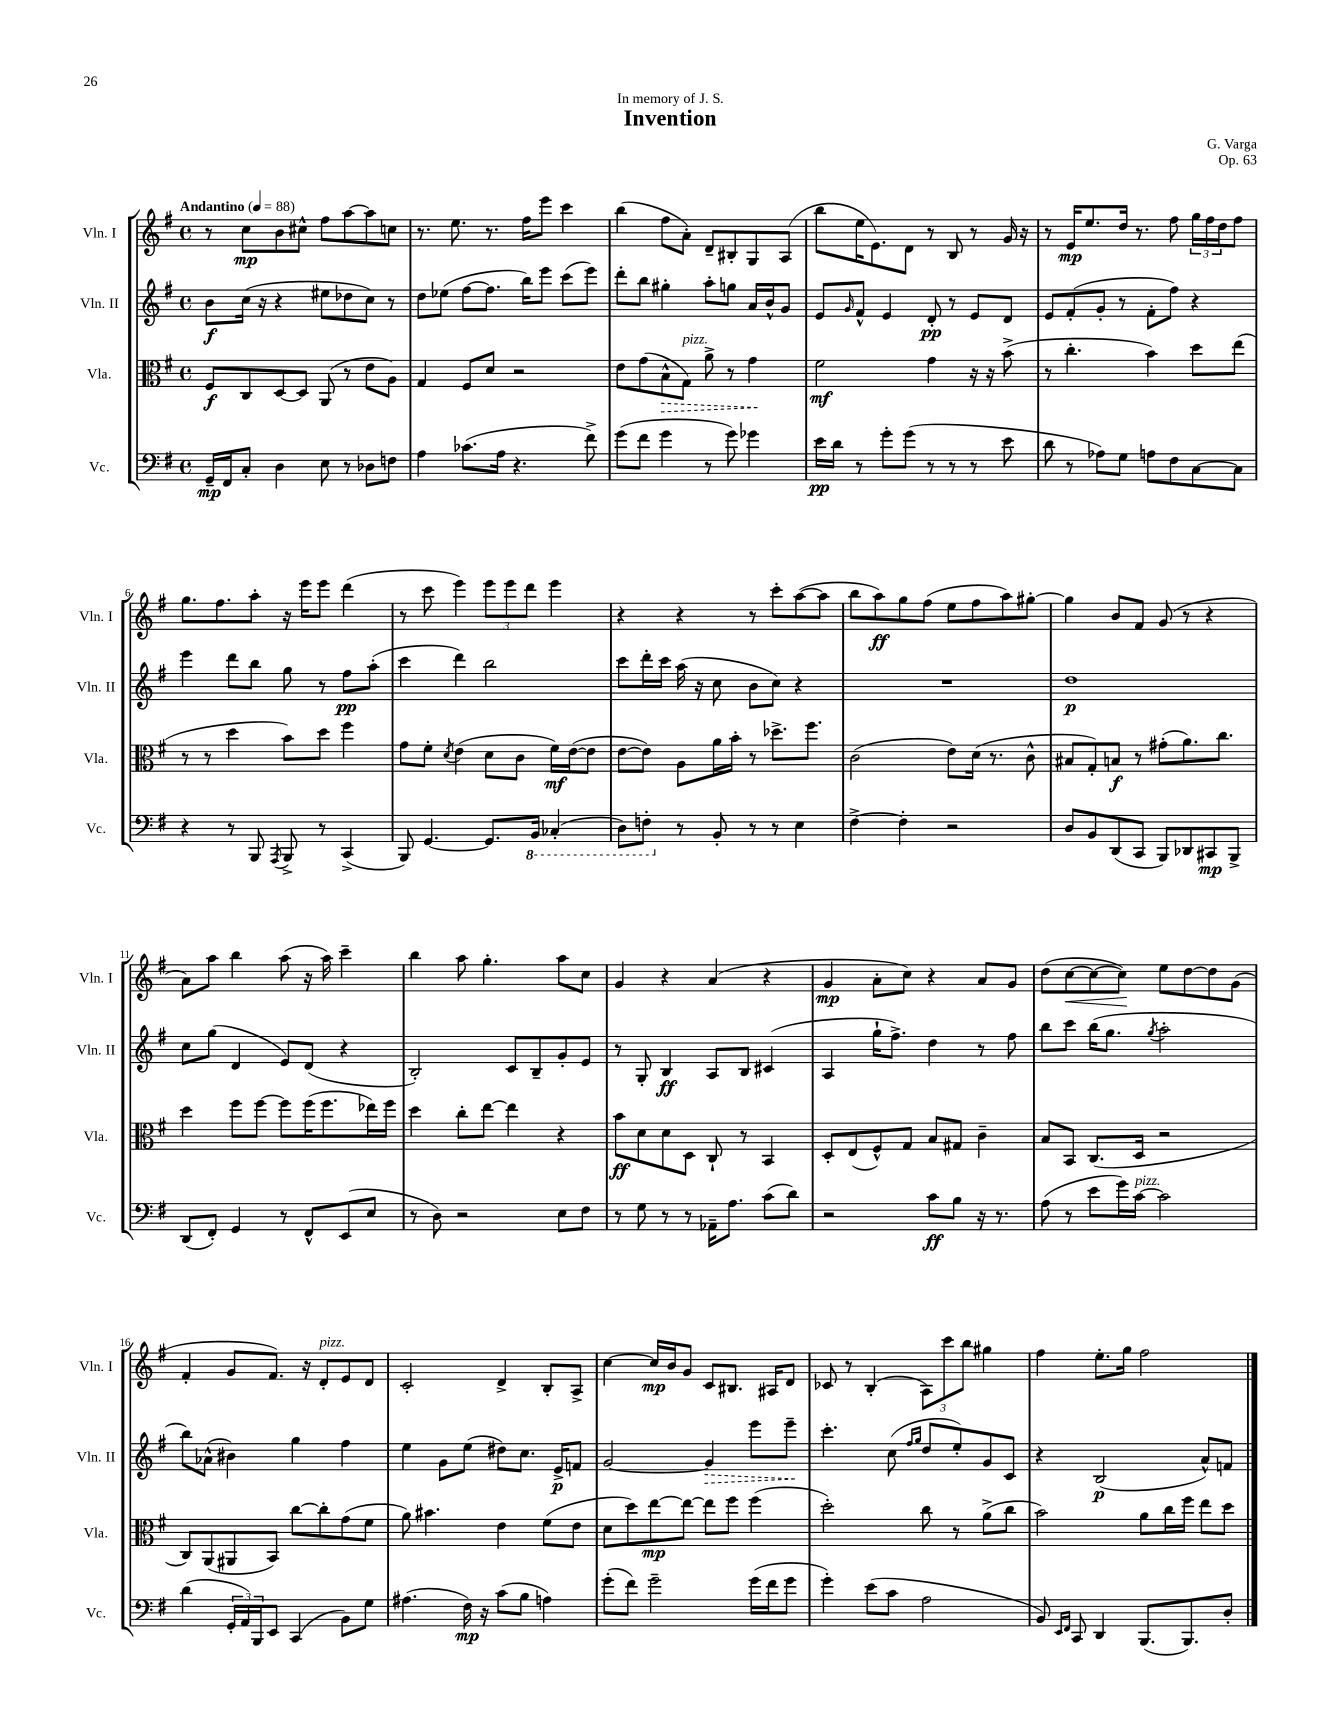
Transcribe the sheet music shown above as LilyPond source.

\header { title = "Invention" composer = "G. Varga" dedication = "In memory of J. S." opus = "Op. 63" }
<<
\new StaffGroup <<
\new Staff = "s0" \with { instrumentName = "Vln. I" shortInstrumentName = "Vln. I" } {
    \clef treble \key g \major \defaultTimeSignature \time 4/4 \tempo "Andantino" 4 = 88
    r8 c''8\mp b'8 cis''8-^ fis''8 a''8~ a''8 c''8 |
    r8. e''8. r8. fis''16 e'''8 c'''4 |
    b''4( fis''8 a'8-.) d'8-- bis8-. g8 a8( |
    b''8 e''16 e'8.) d'8 r8 b8 r8 g'16 r16 |
    r8 e'16\mp e''8. d''16 r8. fis''8 \tuplet 3/2 { g''16 fis''16 d''16 } fis''8 |
    g''8. fis''8. a''8-. r16 e'''16 e'''8 d'''4( |
    r8 c'''8 e'''4) \tuplet 3/2 { e'''8 e'''8 d'''8 } e'''4 |
    r4 r4 r8 c'''8-. a''8~( a''8 |
    b''8 a''8\ff) g''8 fis''8( e''8 fis''8 a''8) gis''8~-. |
    gis''4 b'8 fis'8 g'8( r8 r4 |
    a'8) a''8 b''4 a''8( r16 a''16) c'''4-- |
    b''4 a''8 g''4.-. a''8 c''8 |
    g'4 r4 a'4( r4 |
    g'4\mp a'8-. c''8) r4 a'8 g'8 |
    d''8( c''8~\< c''8~ c''8\!) e''8 d''8~ d''8 g'8( |
    fis'4-. g'8 fis'8.) r16 d'8-.^\markup { \italic "pizz." } e'8 d'8 |
    c'2-. d'4-> b8-. a8-> |
    c''4~ c''16\mp b'16 g'8 c'8 bis8. ais16 d'8 |
    ces'8 r8 b4-.( \tuplet 3/2 { a8) c'''8 b''8 } gis''4 |
    fis''4 e''8.-. g''16 fis''2 \bar "|." |
}
\new Staff = "s1" \with { instrumentName = "Vln. II" shortInstrumentName = "Vln. II" } {
    \clef treble \key g \major \defaultTimeSignature \time 4/4
    b'8\f c''16( r16 r4 eis''8 des''8 c''8) r8 |
    d''8 ees''8( fis''8~ fis''8. b''16) e'''8 c'''8( e'''8) |
    d'''8-. b''8 gis''4-. a''8-. g''8 a'16 b'16-^ g'8 |
    e'8 \grace { g'16 } fis'8-^ e'4 d'8-.\pp r8 e'8 d'8 |
    e'8 fis'8-.( g'8-. r8 fis'8-. fis''8) r4 |
    e'''4 d'''8 b''8 g''8 r8 fis''8\pp a''8-.( |
    c'''4 d'''4) b''2 |
    c'''8 d'''16-. c'''16 a''16( r16 c''8 b'8 c''8) r4 |
    R1 |
    d''1\p |
    c''8 g''8( d'4 e'8) d'8( r4 |
    b2-.) c'8 b8-- g'8-. e'8 |
    r8 g8-. b4\ff a8 b8 cis'4( |
    a4 g''16-! fis''8.->) d''4 r8 fis''8 |
    b''8 c'''8 b''16( g''8. \acciaccatura { g''8 } a''2-. |
    b''8) aes'8-^( bis'4) g''4 fis''4 |
    e''4 g'8 e''8( dis''8) c''8. e'16->\p f'8 |
    g'2~ \once \override Hairpin.style = #'dashed-line g'4\> e'''8 e'''8--\! |
    c'''4.-. c''8( \grace { fis''16 g''16 } d''8 e''8-.) g'8 c'8 |
    r4 b2\p( a'8-^) f'8 \bar "|." |
}
\new Staff = "s2" \with { instrumentName = "Vla." shortInstrumentName = "Vla." } {
    \clef alto \key g \major \defaultTimeSignature \time 4/4
    fis8\f c8 d8~ d8 a,8( r8 e'8 a8) |
    g4 fis8 d'8 r2 |
    e'8 g'8( \once \override Hairpin.style = #'dashed-line b8-^\> g8^\markup { \italic "pizz." }) a'8-> r8 g'4\! |
    fis'2\mf g'4 r16 r16 b'8->( |
    r8 c''4.-. b'4) d''8 e''8( |
    r8 r8 d''4 b'8) d''8 fis''4 |
    g'8 fis'8-. \acciaccatura { d'8 } e'4( d'8 c'8 fis'16\mf) e'16~( e'8 |
    e'8~ e'8) a8 a'16 b'16-. r8 des''8.-> fis''8. |
    c'2( e'8) d'16( r8. c'8-^ |
    bis8 g8-.) b8\f r8 gis'8-.( a'8.) c''8. |
    d''4 fis''8 fis''8~ fis''8 fis''16( fis''8. ees''16) fis''16 |
    d''4 c''8-. e''8~ e''4 r4 |
    b'8\ff d'8 d'8 d8 c8-! r8 b,4 |
    d8-. e8( fis8-^) g8 b8 gis8 c'4-- |
    b8 b,8 c8.( d16 r2 |
    c8) a,8( ais,8 b,8) c''8~ c''8-. g'8( fis'8 |
    a'8) bis'4. e'4 fis'8( e'8 |
    d'8 d''8) e''8~\mp e''8~ e''8 fis''8 fis''4( |
    d''2-.) c''8 r8 a'8->( c''8 |
    b'2) a'8 c''16 fis''16 e''8 d''8 \bar "|." |
}
\new Staff = "s3" \with { instrumentName = "Vc." shortInstrumentName = "Vc." } {
    \clef bass \key g \major \defaultTimeSignature \time 4/4
    g,16--\mp fis,16 c8-. d4 e8 r8 des8 f8 |
    a4 ces'8.( a16 r4. fis'8->) |
    g'8( fis'8 g'4 r8 g'8) ges'4 |
    e'16\pp d'16 r8 g'8-. g'8( r8 r8 r8 e'8 |
    d'8 r8 aes8) g8 a8 fis8 c8~ c8 |
    r4 r8 b,,8 \acciaccatura { a,,8 } b,,8-> r8 c,4->( |
    b,,8) g,4.~ g,8. \ottava #-1 b,,16 ces,4-.( |
    d,8) f,8-. \ottava #0 r8 b,8-. r8 r8 e4 |
    fis4~-> fis4-. r2 |
    d8 b,8 d,8( c,8 b,,8) des,8 cis,8\mp b,,8-> |
    d,8( fis,8-.) g,4 r8 fis,8-^ e,8( e8 |
    r8 d8) r2 e8 fis8 |
    r8 g8 r8 r8 aes,16-- a8. c'8( d'8) |
    r2 c'8\ff b8 r16 r8. |
    a8( r8 e'8 g'16) c'16~^\markup { \italic "pizz." } c'2 |
    d'4( \tuplet 3/2 { g,16-. a,16) b,,16 } e,8 c,4( b,8) g8 |
    ais4.( fis16\mp) r16 c'8( b8 a4) |
    g'8-.( fis'8) g'2-- g'16( fis'16 g'8 |
    g'4-.) e'8( c'8 a2 |
    b,8) \grace { e,16 fis,16 } c,8 d,4 b,,8.( b,,8.) d8-. \bar "|." |
}
>>
>>
